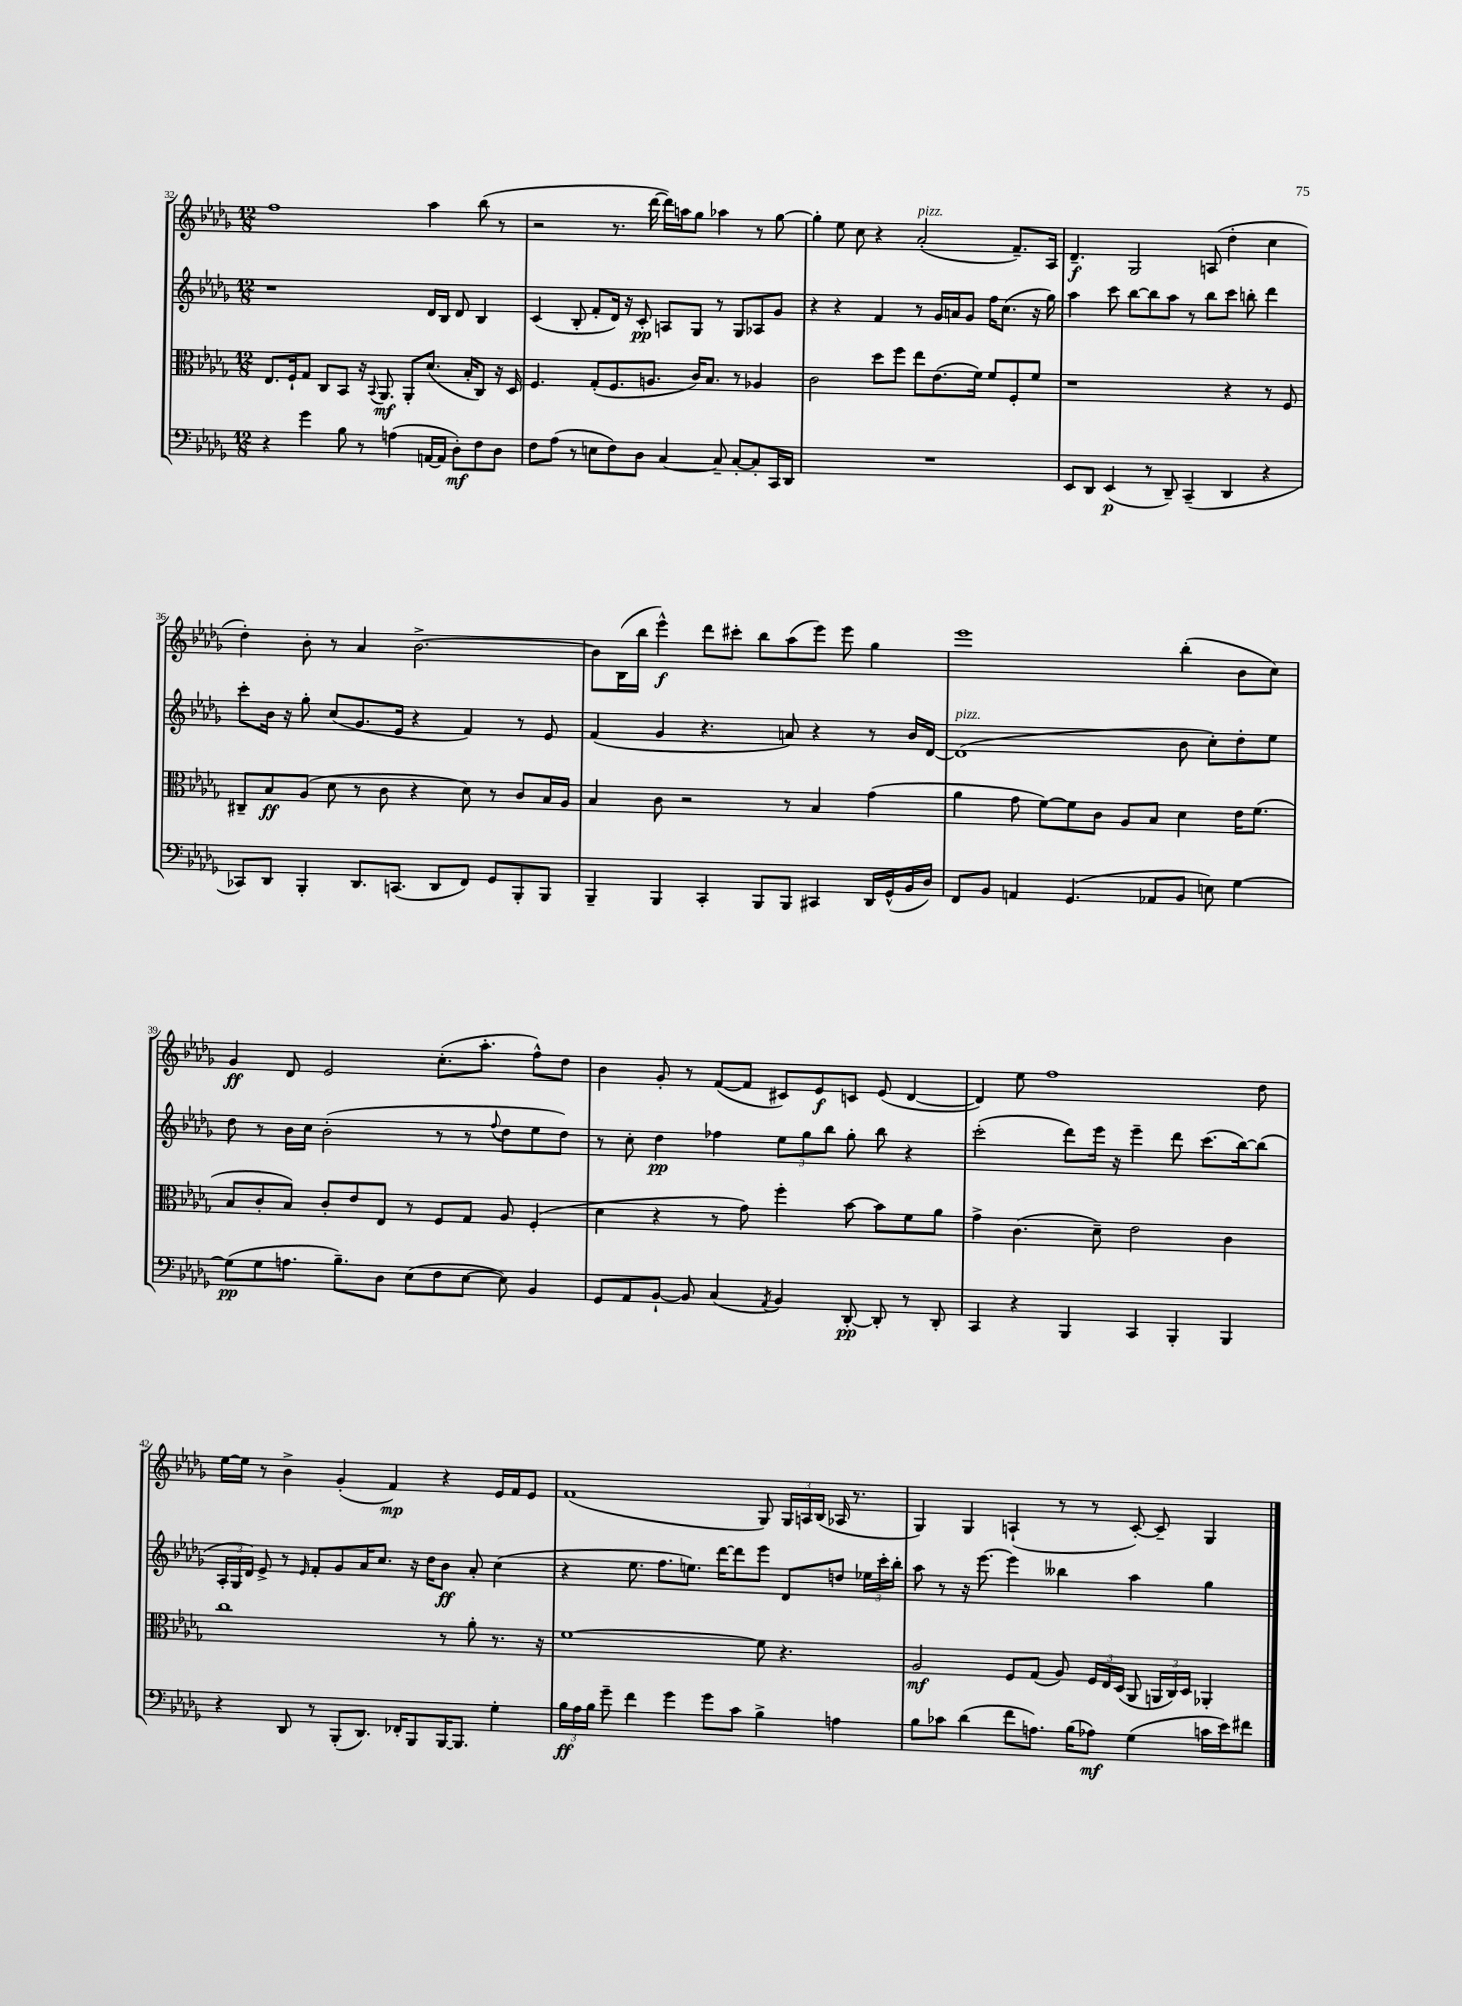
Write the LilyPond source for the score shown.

<<
\new StaffGroup <<
\new Staff = "s0" {
    \clef treble \key des \major \numericTimeSignature \time 12/8
    \autoBeamOff f''1 aes''4 bes''8( r8 |
    r2 r8. des'''16~ des'''16[) a''16 ges''8] aes''4 r8 ges''8~ |
    ges''4-. ees''8 c''8 r4 aes'2-.^\markup { \italic "pizz." }( f'8.[--) aes16] |
    des'4.--\f ges2 a8( des''4-. c''4 |
    des''4-.) bes'8-. r8 aes'4 bes'2.~-> |
    bes'8[ bes16( bes''16] ees'''4-^\f) des'''8[ cis'''8]-. bes''8[ aes''8( ees'''8]) ees'''8 ges''4 |
    ees'''1 bes''4-.( bes'8[ c''8]) |
    ges'4\ff des'8 ees'2 c''8.[-.( aes''8.]-. f''8[-^) des''8] |
    bes'4 ges'8-. r8 f'8[~( f'8] cis'8[) ees'8\f c'8] ees'8( des'4~ |
    des'4) ees''8 f''1 des''8 |
    ees''16[~ ees''16] r8 bes'4-> ges'4-.( f'4\mp) r4 ees'16[ f'16 ees'8] |
    f'1( ges8) \tuplet 3/2 { ges16[ a16 bes16]( } aes16 r8. |
    ges4) ges4 a4-!( r8 r8 c'8~-.) c'8-- ges4 \bar "|." |
}
\new Staff = "s1" {
    \clef treble \key des \major \numericTimeSignature \time 12/8
    \autoBeamOff r1 des'16[ bes16] des'8 bes4 |
    c'4( bes8-. f'8[-. des'16]) r16 c'8-.\pp a8[ ges8] r8 ges8[ aes8 ges'8] |
    r4 r4 f'4 r8 ges'16[ a'16 ges'8] f''16[ c''8.]( r16 ges''16) |
    aes''4 c'''8 bes''8[~ bes''8 aes''8] r8 bes''8[ c'''8] b''8-. des'''4 |
    c'''8[-. bes'16] r16 ges''8-. c''8[( ges'8. ees'16] r4 f'4) r8 ees'8 |
    f'4( ges'4 r4. a'8) r4 r8 bes'16[ des'16]~ |
    des'1^\markup { \italic "pizz." }( bes'8 c''8[-.) des''8-. ees''8] |
    des''8 r8 bes'16[ c''16] bes'2-.( r8 r8 \appoggiatura { f''8 } des''8[ ees''8 des''8]) |
    r8 c''8-. des''4\pp fes''4 \tuplet 3/2 { ees''8[ ges''8 bes''8] } ges''8-. bes''8 r4 |
    c'''2-.( des'''8[) ees'''16] r16 ees'''4-- des'''8 c'''8.[( bes''16~) bes''8]( |
    \tuplet 3/2 { aes16[-. ges16 des'16]) } ees'8-> r8 \grace { ees'16 } f'8[-. ges'8 aes'16 c''8.] r16 des''16[ bes'8]\ff aes'8-. c''4( |
    r4 ees''8. f''8.[ e''8.]) des'''16[~ des'''8 ees'''8] des'8[ d''8] \tuplet 3/2 { ees''16[ c'''16-. bes''16]-. } |
    aes''8 r8 r16 ees'''8.~ ees'''4 beses''4 aes''4 ges''4 \bar "|." |
}
\new Staff = "s2" {
    \clef alto \key des \major \numericTimeSignature \time 12/8
    \autoBeamOff ees8.[ f16-! ges8] c8[ bes,8] r16 \appoggiatura { bes,8 } aes,8.\mf aes,8[-. des'8.]( bes16[-. c8]) r16 des16 |
    f4. ges8[-.( f8. a8.] c'16[) bes8.] r8 aes4 |
    c'2 des''8[ f''8] ees''8[ ees'8.( f'16]) f'8[ f8-. f'8] |
    r1 r4 r8 f8 |
    cis8[-- bes8\ff aes8]( des'8 r8 c'8 r4 des'8) r8 c'8[ bes16 aes16] |
    bes4 c'8 r2 r8 bes4 ges'4( |
    aes'4 ges'8 f'8[~) f'8 c'8] aes8[ bes8] des'4 ees'16[ f'8.]( |
    bes8[ c'8-. bes8]) c'8[-. ees'8 ees8] r8 f8[ ges8] aes8 f4-.( |
    des'4 r4 r8 ges'8) f''4-. bes'8~ bes'8[ f'8 aes'8] |
    ges'4-> c'4.( des'8--) ees'2 c'4 |
    c''1 r8 aes'8-. r8. r16 |
    f'1~ f'8 r4. |
    aes2\mf f8[ ges8]( aes8) \tuplet 3/2 { f16[ ees16 des16]( } aes,8 \tuplet 3/2 { a,16[ c16) des16] } aes,4-. \bar "|." |
}
\new Staff = "s3" {
    \clef bass \key des \major \numericTimeSignature \time 12/8
    \autoBeamOff r4 ges'4 bes8 r8 a4( a,16[~ a,16] des8[-.\mf) f8 des8] |
    f8[ aes8]( r8 e8[ f8) des8] c4~ c8-- c8[~-. c8-. c,16 des,16] |
    R1. |
    ees,8[ des,8] ees,4\p( r8 des,8--) c,4--( des,4 r4 |
    ces,8[) des,8] bes,,4-. des,8.[ c,8.]( des,8[ f,8]) ges,8[ bes,,8-. bes,,8] |
    bes,,4-- bes,,4 c,4-. bes,,8[ bes,,8] cis,4 des,16[ ges,16-^( bes,16 des16]) |
    f,8[ bes,8] a,4 ges,4.( aes,8[ bes,8] e8) ges4~ |
    ges8[\pp( ges8 a8.] bes8.[--) des8] ees8[( f8 ees8]~ ees8) bes,4 |
    ges,8[ aes,8 bes,8]~-! bes,8 c4( \acciaccatura { aes,8 } bes,4) des,8~-.\pp des,8-. r8 des,8-. |
    c,4 r4 bes,,4 c,4 bes,,4-. bes,,4 |
    r4 des,8 r8 bes,,8[-.( des,8.]) fes,16[-. bes,,8 bes,,16~ bes,,8.] ges4-. |
    \tuplet 3/2 { bes16[\ff aes16 bes16] } ges'8-- f'4 ges'4 ges'8[ c'8] bes4-> a4 |
    bes8[ ces'8] des'4( f'8[ a8.]) bes16[( aes8]\mf) ges4( c'16[ ees'16) fis'8] \bar "|." |
}
>>
>>
\layout { \context { \Score currentBarNumber = #32 } }
